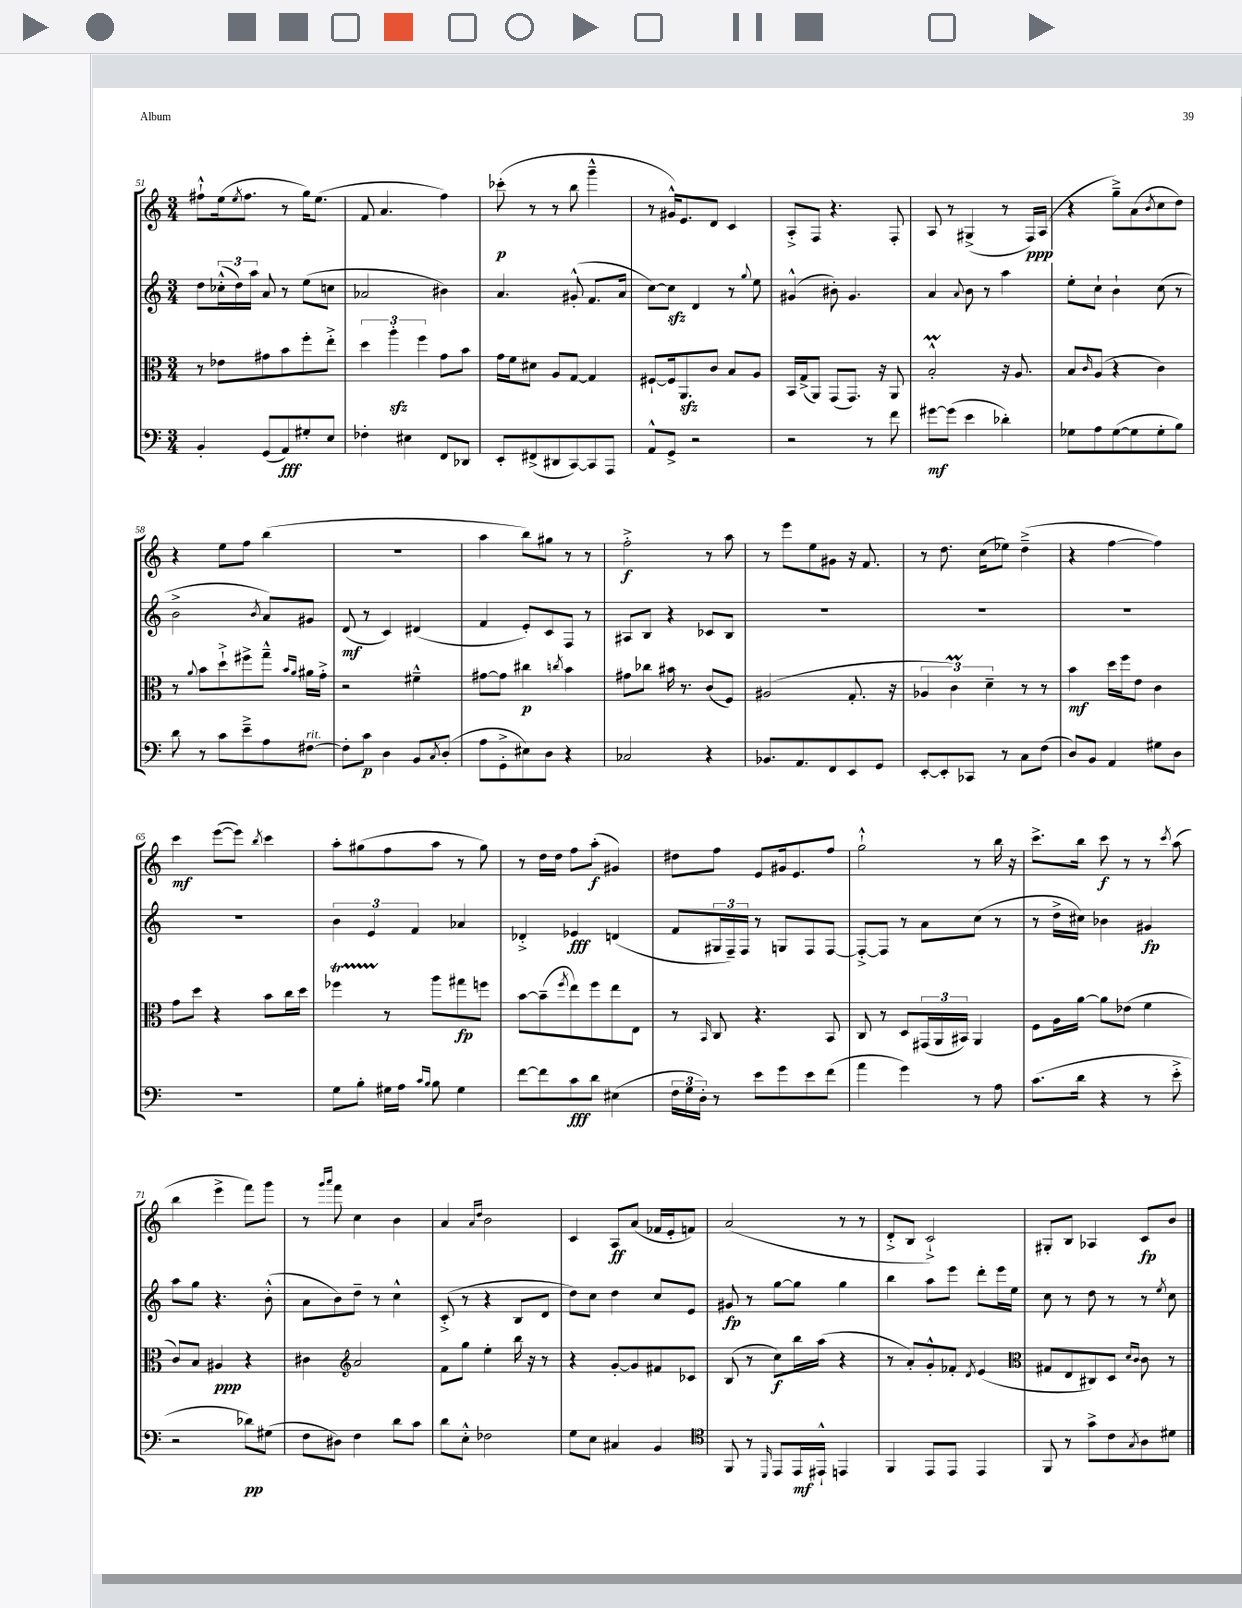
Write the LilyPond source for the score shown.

<<
\new StaffGroup <<
\new Staff = "s0" {
    \clef treble \key c \major \numericTimeSignature \time 3/4
    fis''8-!-^ e''16( \acciaccatura { e''8 } fis''8. r8 g''16) e''8.( |
    f'8 a'4. f''4) |
    ces'''8-.\p( r8 r8 b''8 g'''4---^ |
    r8 gis'16-^) e'8. d'8 c'4 |
    a8-.-> f8 r4. f8-. |
    a8 r8 gis4->( r8 f16\ppp) a16( |
    r4 g''8--->) a'8( \acciaccatura { b'8 } c''8 d''8) |
    r4 e''8 f''8 b''4( |
    R2. |
    a''4 b''8) gis''8 r8 r8 |
    f''2-.->\f r8 a''8 |
    r8 e'''8 e''8 gis'8 r16 f'8. |
    r8 d''8. c''16( ees''8) d''4--->( |
    r4 f''4~ f''4) |
    c'''4\mf e'''8~( e'''8) \acciaccatura { b''8 } c'''4 |
    a''8-. gis''8( f''8 a''8 r8 gis''8) |
    r8 d''16 d''16 f''8 a''8-.\f( gis'4) |
    dis''8 f''8 e'8 gis'16 e'8. f''8 |
    g''2-!-^ r8 b''16 r16 |
    c'''8.-> b''16 c'''8\f r8 r8 \acciaccatura { c'''8 } a''8( |
    b''4 e'''4-> f'''8) g'''8 |
    r8 \grace { g'''16 a'''16 } f'''8 c''4 b'4 |
    a'4 \grace { a'16 d''16 } b'2 |
    c'4 a8\ff a'8( fes'16 e'16-. f'8) |
    a'2( r8 r8 |
    d'8-.-> b8 c'2-!->) |
    gis8-. b8 aes4 c'8\fp b'8 \bar "|." |
}
\new Staff = "s1" {
    \clef treble \key c \major \numericTimeSignature \time 3/4
    d''8 \tuplet 3/2 { ces''16-.-^( d''16) a''16 } a'8 r8 e''8( c''8 |
    aes'2 bis'4) |
    a'4. gis'8-.-^( f'8. a'16 |
    c''8~) c''8\sfz d'4 r8 \appoggiatura { g''8 } e''8 |
    gis'4-^( bis'8-.) gis'4. |
    a'4 \appoggiatura { a'8 } b'8 r8 a''4 |
    e''8-. c''8-! b'4-! c''8( r8 |
    b'2-> \acciaccatura { b'8 } a'8) gis'8 |
    d'8\mf( r8 c'4) dis'4( |
    f'4 e'8-.) c'8 f8 r8 |
    ais8 b8 r4 ces'8 b8 |
    R2. |
    R2. |
    R2. |
    R2. |
    \tuplet 3/2 { b'4 e'4 f'4 } aes'4 |
    des'4-.-> ees'4\fff d'4( |
    f'8 \tuplet 3/2 { gis16 f16--) f16 } r8 g8 f8 f8~ |
    f8~-.-> f8 r8 a'8 c''8( r8 |
    r8 d''16-> cis''16) bes'4 gis'4\fp |
    a''8 g''8 r4. b'8-.-^( |
    a'8 b'8) d''8-- r8 c''4-^ |
    c'8-.->( r8 r4 b8 d'8 |
    d''8) c''8 d''4 c''8 e'8 |
    gis'8\fp r8 g''8~ g''8 g''4 |
    b''4 a''8 e'''8 d'''8-. e'''16 e''16 |
    c''8 r8 d''8 r8 r8 \acciaccatura { e''8 } c''8 \bar "|." |
}
\new Staff = "s2" {
    \clef alto \key c \major \numericTimeSignature \time 3/4
    r8 ees'8 gis'8 b'8 f''8-. e''8-.-> |
    \tuplet 3/2 { d''4 a''4-.\sfz f''4 } g'8 b'8 |
    g'16 f'16 dis'8 a8 g8~ g4 |
    fis8~-! fis16 a,8.\sfz c'8 b8 a8 |
    b,16 g16->( a,8) g,8( g,8.) r16 a,8 |
    b2-.-^\prall r16 a8. |
    b8 \grace { c'16 } a8( r4 c'4) |
    r8 \appoggiatura { a'8 } b'8 d''8-!-> fis''8-> g''8---^ \grace { b'16 a'16 } ais'16 g'16-.-> |
    r2 fis'4---^ |
    gis'8~ gis'8 cis''4\p \acciaccatura { c''8 } b'4 |
    gis'8 ces''8 bis'16 r8. c'8( f8) |
    ais2( g8.-. r16 |
    \tuplet 3/2 { aes4 c'4\prall) d'4-- } r8 r8 |
    b'4\mf d''16 f''16 e'8 c'4 |
    g'8 d''8 r4 b'8 c''16 d''16 |
    fes''4\startTrillSpan r8\stopTrillSpan a''8 gis''8\fp f''8 |
    b'8~ b'8--( \acciaccatura { f''8 } e''8) f''8 e''8 e8 |
    r8 \grace { b,16 } c8 r4. b,8 |
    c8 r8 d8 \tuplet 3/2 { gis,16( a,16 bis,16) } a,4 |
    f8 a16 a'16~ a'8 ees'8( f'4 |
    c'8) b8 ais4\ppp r4 |
    cis'4 \clef treble a'2 |
    f'8 g''8 e''4-. b''16 r16 r8 |
    r4 g'8~-. g'8 fis'8 ces'8 |
    b8( r8 c''8\f) b''16 a''16( r4 |
    r8 a'8-.) g'8-.-^ fes'8-. \acciaccatura { d'8 } e'4( |
    \clef alto gis8 e8 cis8) d8 \grace { d'16 c'16 } c'8 r8 \bar "|." |
}
\new Staff = "s3" {
    \clef bass \key c \major \numericTimeSignature \time 3/4
    b,4-. g,8( a,8\fff) gis8-. e8 |
    fes4-. eis4 f,8 des,8 |
    e,8-. fis,8->( dis,8 c,8~) c,8 a,,8 |
    a,8-^ g,8-> r2 |
    r2 r8 f'8 |
    gis'8~\mf gis'8( e'4 des'4-.) |
    ges8 a8 ges8~( ges8 ges8-. b8) |
    d'8 r8 c'8 e'8---> a8 fis8~^\markup { \italic "rit." } |
    fis8-. c'8\p d4 b,8 \acciaccatura { c8 } d8-.( |
    a8 g,8-.-> eis8) d8 r4 |
    ces2 r4 |
    bes,8. a,8. f,8 e,8 g,8 |
    e,8~-. e,8-. ces,8 r8 c8 f8( |
    d8) b,8 a,4 gis8 d8 |
    R2. |
    g8 b8-. gis16 a16 \grace { c'16 b16 } b8 gis4 |
    f'8~ f'8 c'8\fff d'8 eis4( |
    \tuplet 3/2 { f16 g16 d16-.) } r8 e'8 g'8 e'8 f'8( |
    a'4 g'4) r8 a8 |
    c'8.( d'16 r4 r8 e'8-.-> |
    r2 des'8\pp) gis8( |
    f8 dis8) f4 d'8 c'8 |
    d'8 e8-.-^ fes2 |
    g8 e8 cis4 b,4 |
    \clef tenor f,8 r8 \grace { d,16 } e,8 e,16\mf eis,16-!-^ e,4 |
    f,4 e,8 e,8 e,4 |
    f,8 r8 g'8-> c'8 \acciaccatura { g8 } a8 dis'8 \bar "|." |
}
>>
>>
\layout { \context { \Score currentBarNumber = #51 } }
